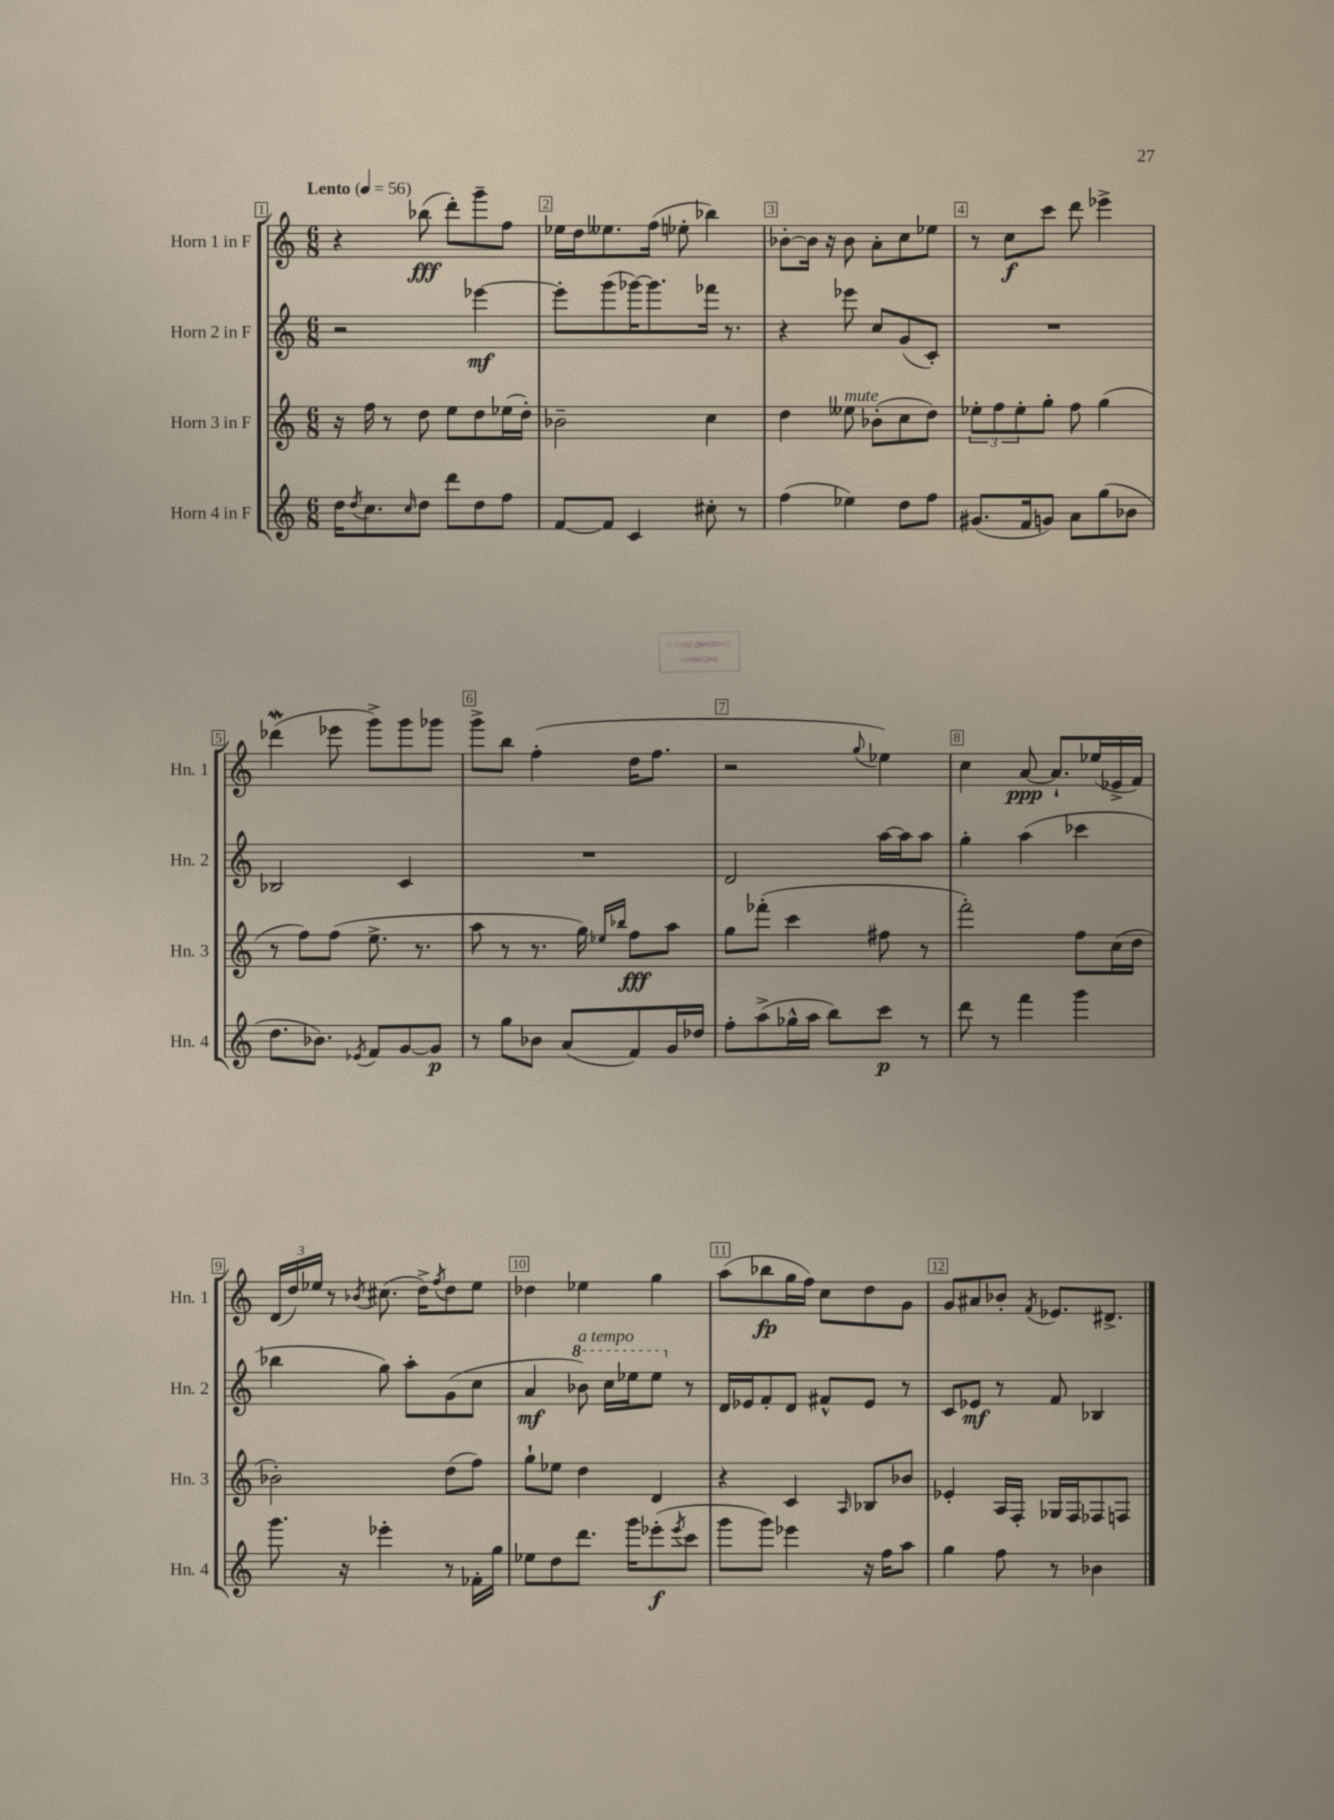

**kern	**dynam	**kern	**dynam	**kern	**dynam	**kern	**dynam
*part4	*part4	*part3	*part3	*part2	*part2	*part1	*part1
*staff4	*staff4	*staff3	*staff3	*staff2	*staff2	*staff1	*staff1
*I"Horn 4 in F	*	*I"Horn 3 in F	*	*I"Horn 2 in F	*	*I"Horn 1 in F	*
*I'Hn. 4	*	*I'Hn. 3	*	*I'Hn. 2	*	*I'Hn. 1	*
*clefG2	*	*clefG2	*	*clefG2	*	*clefG2	*
*k[]	*	*k[]	*	*k[]	*	*k[]	*
*M6/8	*	*M6/8	*	*M6/8	*	*M6/8	*
*MM56	*	*MM56	*	*MM56	*	*MM56	*
=1	=1	=1	=1	=1	=1	=1	=1
!	!	!	!	!	!	!LO:TX:a:B:t=Lento	!
16dd\KL	.	16r	.	2r	.	4r	.
8qdd/	.	.	.	.	.	.	.
8.cc\	.	16ff\	.	.	.	.	.
.	.	8r	.	.	.	.	.
16qqcc/	.	.	.	.	.	.	.
8dd\J	.	8dd\	.	.	.	(8bb-X\	fff
8ddd\L	.	8ee\L	.	.	.	8ddd'\L)	.
8dd\	.	8dd\	.	[4eee-X\	mf	8ggg~\	.
8ff\J	.	(16ee-X\L	.	.	.	8ff\J	.
.	.	16dd'\JJ)	.	.	.	.	.
=2	=2	=2	=2	=2	=2	=2	=2
[8f/L	.	2b-X~\	.	8eee-'\L]	.	16ee-X\LL	.
.	.	.	.	.	.	16dd\J	.
8f/J]	.	.	.	(8ggg\	.	8.ee--X\	.
4c/	.	.	.	[16ggg-X\K)	.	.	.
.	.	.	.	8.ggg-\]	.	(16ff\Jk	.
.	.	.	.	.	.	8ee-X'\	.
8cc#X'\	.	4cc\	.	16fff-X\Jk	.	4bb-X\)	.
.	.	.	.	8.r	.	.	.
8r	.	.	.	.	.	.	.
=3	=3	=3	=3	=3	=3	=3	=3
(4ff\	.	4dd\	.	4r	.	[8b-X'\L	.
.	.	.	.	.	.	16b-\Jk]	.
.	.	.	.	.	.	16r	.
!	!	!LO:TX:a:i:t=mute	!	!	!	!	!
4ee-X\)	.	8ee--X\	.	8eee-X\	.	8b-\	.
.	.	(8b-X'\L	.	8cc/L	.	8a'\L	.
8dd\L	.	8cc\	.	(8g/	.	8cc\	.
8ff\J	.	8dd\J)	.	8c'/J)	.	8ee-X\J	.
=4	=4	=4	=4	=4	=4	=4	=4
(8.g#X/L	.	12ee-X'\L	.	2.r	.	8r	.
.	.	12ff\	.	.	.	.	.
.	.	.	.	.	.	8cc\L	f
.	.	12ee-'\	.	.	.	.	.
16f/k	.	.	.	.	.	.	.
8gn/J)	.	8gg'\J	.	.	.	8ccc\J	.
8a\L	.	8ff\	.	.	.	8ddd\	.
(8gg\	.	(4gg\	.	.	.	4eee-X^\	.
8b-X\J	.	.	.	.	.	.	.
!!LO:LB:g=z
=5	=5	=5	=5	=5	=5	=5	=5
8.dd\L	.	8r	.	2B-X/	.	(4ddd-Xw\	.
.	.	8ff\L)	.	.	.	.	.
8.b-X\J)	.	.	.	.	.	.	.
.	.	(8ff\J	.	.	.	8eee-X\	.
8qe-X/	.	.	.	.	.	.	.
8f/L	.	8.ee^\	.	.	.	8ggg^\L)	.
[8g/	.	.	.	4c/	.	8ggg\	.
.	.	8.r	.	.	.	.	.
8g/J]	p	.	.	.	.	8ggg-X\J	.
=6	=6	=6	=6	=6	=6	=6	=6
8r	.	8aa\	.	2.r	.	8ggg^\L	.
8gg\L	.	8r	.	.	.	8bb\J	.
8b-X\J	.	8.r	.	.	.	(4ff'\	.
(8a/L	.	.	.	.	.	.	.
.	.	16gg\)	.	.	.	.	.
.	.	16qqee-X/LL	.	.	.	.	.
.	.	16qqbb-X/JJ	.	.	.	.	.
8f/)	.	8ff\L	fff	.	.	16dd\KL	.
.	.	.	.	.	.	8.ff\J	.
16g/L	.	8aa\J	.	.	.	.	.
16dd-X/JJ	.	.	.	.	.	.	.
=7	=7	=7	=7	=7	=7	=7	=7
8ff'\L	.	8gg\L	.	2d/	.	2r	.
(8aa^\	.	(8fff-X'\J	.	.	.	.	.
16gg-X^^\L	.	4ccc\	.	.	.	.	.
16aa\JJ	.	.	.	.	.	.	.
8bb\L)	.	.	.	.	.	.	.
.	.	.	.	.	.	8qqgg/	.
8ccc\J	p	8ff#X\	.	[16aa\LL	.	4ee-X\)	.
.	.	.	.	16aa\J]	.	.	.
8r	.	8r	.	8aa\J	.	.	.
=8	=8	=8	=8	=8	=8	=8	=8
8ddd\	.	2fff'\)	.	4gg'\	.	4cc\	.
8r	.	.	.	.	.	.	.
4fff\	.	.	.	(4aa\	.	[8a/	ppp
.	.	.	.	.	.	8.a`/L]	.
4ggg\	.	8ff\L	.	4ccc-X\	.	.	.
.	.	.	.	.	.	(16ee-X/L	.
.	.	(16cc\L	.	.	.	16e-X^/	.
.	.	16dd\JJ	.	.	.	16f/JJ)	.
!!LO:LB:g=z
=9	=9	=9	=9	=9	=9	=9	=9
8.ggg\	.	2b-X'\)	.	4bb-X\	.	(24d/LL	.
.	.	.	.	.	.	24dd/)	.
.	.	.	.	.	.	24ee-X/JJ	.
.	.	.	.	.	.	8r	.
16r	.	.	.	.	.	.	.
.	.	.	.	.	.	8qb-X/	.
4eee-X'\	.	.	.	8gg\)	.	(8.cc#X\	.
.	.	.	.	8aa'\L	.	.	.
.	.	.	.	.	.	16dd^\KL)	.
.	.	.	.	.	.	8qff/	.
8r	.	(8dd\L	.	(8g\	.	8dd\	.
16f-X'\LL	.	8ff\J)	.	8cc\J	.	8ee-\J	.
16gg\JJ	.	.	.	.	.	.	.
=10	=10	=10	=10	=10	=10	=10	=10
8ee-X\L	.	8gg`\L	.	4a/	mf	4dd-X\	.
8dd\	.	8ee-X\J	.	.	.	.	.
*	*	*	*	*8va	*	*	*
!	!	!	!	!LO:TX:a:i:t=a tempo	!	!	!
8.ddd\J	.	4dd\	.	8bb-X\)	.	4ee-X\	.
.	.	.	.	16ccc\LL	.	.	.
16ggg\KL	.	.	.	16eee-X\J	.	.	.
(8eee-X'\	f	4d/	.	8eee-\J	.	4gg\	.
8qeee-/	.	.	.	.	.	.	.
*	*	*	*	*X8va	*	*	*
8ccc\J	.	.	.	8r	.	.	.
=11	=11	=11	=11	=11	=11	=11	=11
8ggg\L	.	4r	.	16d/LL	.	(8aa\L	.
.	.	.	.	16e-X/J	.	.	.
8ggg\J)	.	.	.	8f'/	.	8bb-X\	fp
4eee-X\	.	4c/	.	8d/J	.	16gg\L	.
.	.	.	.	.	.	16ff\JJ)	.
.	.	.	.	8f#X^^/L	.	8cc\L	.
.	.	16qqA/	.	.	.	.	.
16r	.	8B-X/L	.	8e-/J	.	8dd\	.
16ff\KL	.	.	.	.	.	.	.
8aa\J	.	8b-X/J	.	8r	.	8g\J	.
=12	=12	=12	=12	=12	=12	=12	=12
4gg\	.	4e-X'/	.	8c/L	.	8g/L	.
.	.	.	.	8e-X/J	mf	8a#X/	.
8ff\	.	16A/LL	.	8r	.	8b-X'/J	.
.	.	16F'/JJ	.	.	.	.	.
.	.	.	.	.	.	8qf/	.
8r	.	16G-X/LL	.	8f/	.	8.e-X/L	.
.	.	16F/J	.	.	.	.	.
4b-X\	.	8F-X/	.	4B-X/	.	.	.
.	.	.	.	.	.	8.d#X^/J	.
.	.	8Fn/J	.	.	.	.	.
==	==	==	==	==	==	==	==
*-	*-	*-	*-	*-	*-	*-	*-
